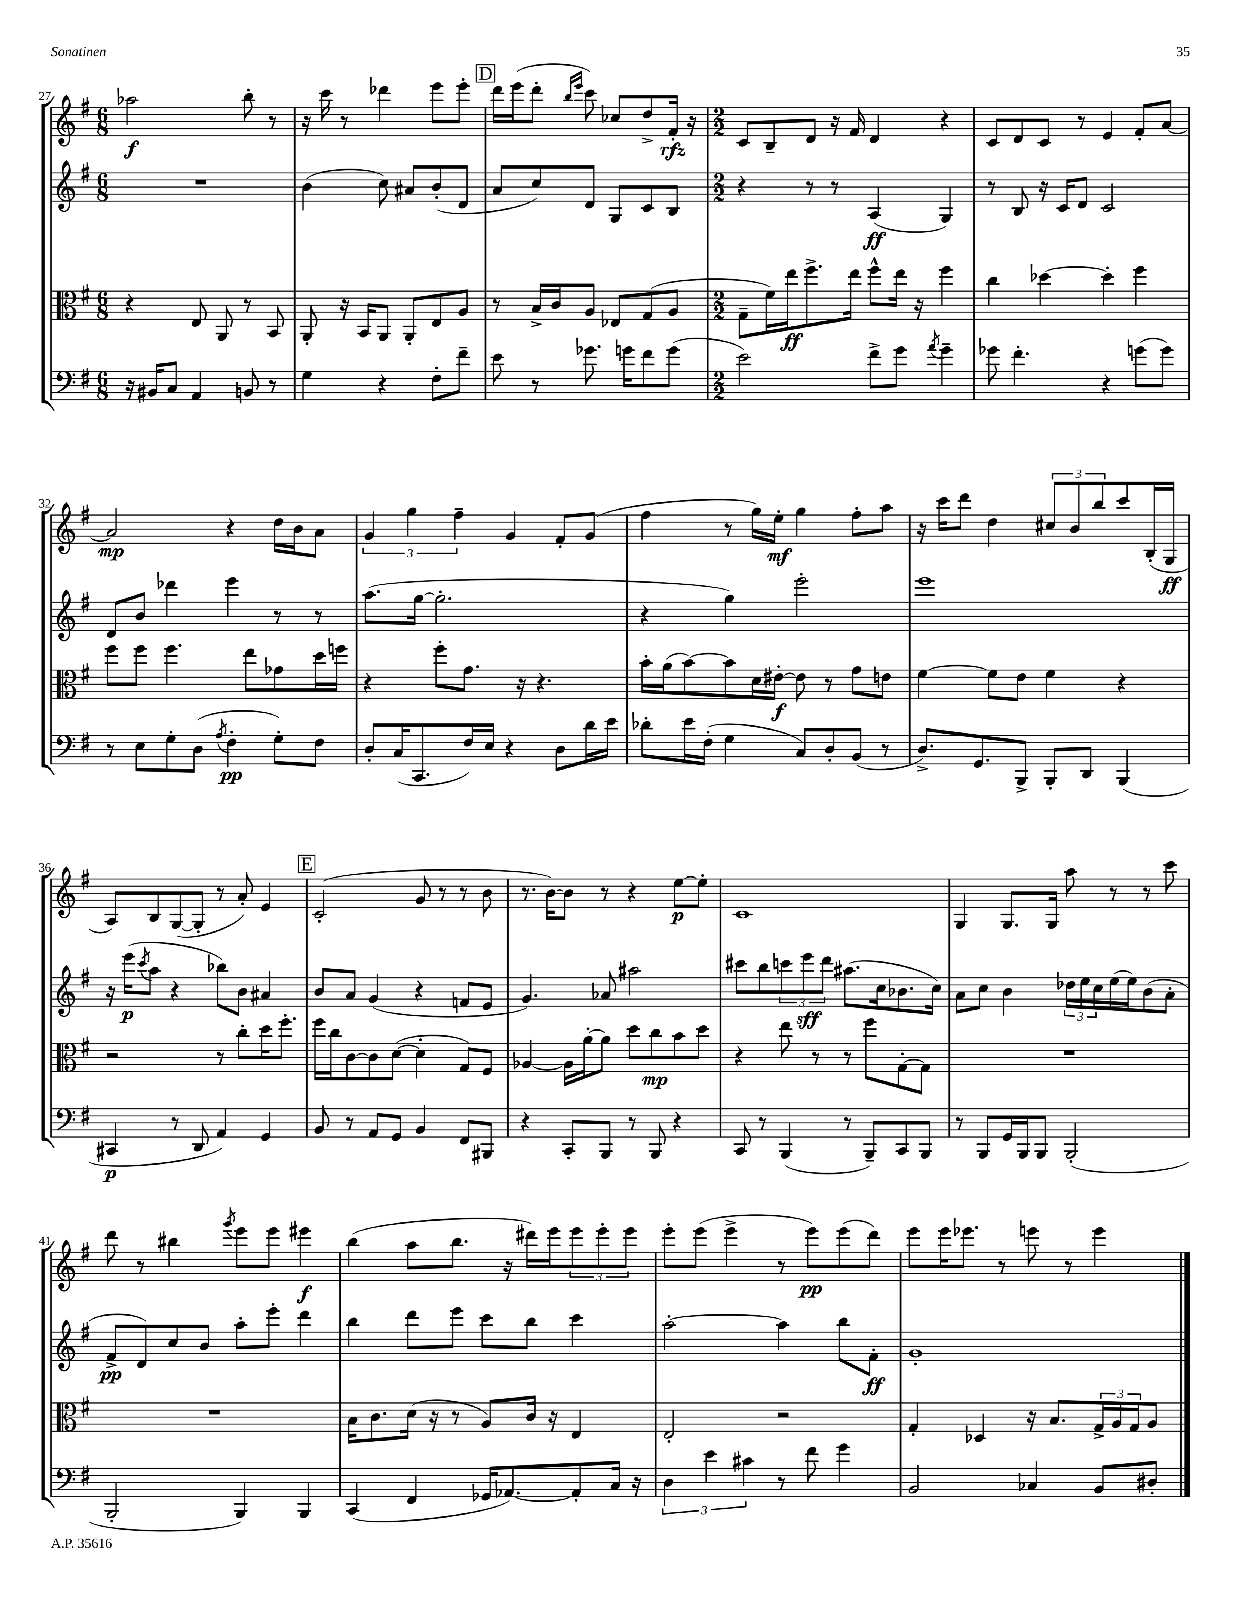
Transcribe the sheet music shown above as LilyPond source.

<<
\new StaffGroup <<
\new Staff = "s0" {
    \clef treble \key g \major \numericTimeSignature \time 6/8
    aes''2\f b''8-. r8 |
    r16 c'''16 r8 des'''4 e'''8 e'''8-. |
    \mark \markup { \box "D" } d'''16 e'''16( d'''8-. \grace { b''16 e'''16 } c'''8) ces''8 d''8-> fis'16-.\rfz r16 |
    \numericTimeSignature \time 2/2 c'8 b8-- d'8 r16 fis'16 d'4 r4 |
    c'8 d'8 c'8 r8 e'4 fis'8-. a'8~ |
    a'2\mp r4 d''16 b'16 a'8 |
    \tuplet 3/2 { g'4 g''4 fis''4-- } g'4 fis'8-. g'8( |
    fis''4 r8 g''16) e''16-.\mf g''4 fis''8-. a''8 |
    r16 c'''16 d'''8 d''4 \tuplet 3/2 { cis''8 b'8 b''8 } c'''8 b16-.( g16\ff |
    a8) b8 g8~( g8-. r8 a'8-.) e'4 |
    \mark \markup { \box "E" } c'2-.( g'8 r8 r8 b'8 |
    r8. b'16~) b'8 r8 r4 e''8~\p e''8-. |
    c'1 |
    g4 g8. g16 a''8 r8 r8 c'''8 |
    d'''8 r8 bis''4 \acciaccatura { g'''8 } e'''8 e'''8 eis'''4\f |
    b''4( a''8 b''8. r16 dis'''16) e'''16 \tuplet 3/2 { e'''8 e'''8-. e'''8 } |
    e'''8-. e'''8( e'''4-> r8 e'''8\pp) e'''8( d'''8) |
    e'''8 e'''16 ees'''8. r8 e'''8 r8 e'''4 \bar "|." |
}
\new Staff = "s1" {
    \clef treble \key g \major \numericTimeSignature \time 6/8
    R2. |
    b'4( c''8) ais'8 b'8-.( d'8 |
    \mark \markup { \box "D" } a'8 c''8) d'8 g8 c'8 b8 |
    \numericTimeSignature \time 2/2 r4 r8 r8 a4\ff( g4) |
    r8 b8 r16 c'16 d'8 c'2 |
    d'8 b'8 des'''4 e'''4 r8 r8 |
    a''8.( g''16~ g''2.-. |
    r4 g''4) e'''2-. |
    e'''1 |
    r16 e'''16\p( \acciaccatura { c'''8 } a''8 r4 bes''8) b'8 ais'4 |
    \mark \markup { \box "E" } b'8 a'8 g'4( r4 f'8 e'8 |
    g'4.) aes'8 ais''2 |
    cis'''8 b''8 \tuplet 3/2 { c'''8 e'''8\sff d'''8 } ais''8.( c''16 bes'8. c''16) |
    a'8 c''8 b'4 \tuplet 3/2 { des''16 e''16 c''16 } e''16( e''16) b'8( a'8-. |
    fis'8->\pp d'8) c''8 b'8 a''8-. e'''8-. d'''4 |
    b''4 d'''8 e'''8 c'''8 b''8 c'''4 |
    a''2~-. a''4 b''8 fis'8-.\ff |
    g'1-. \bar "|." |
}
\new Staff = "s2" {
    \clef alto \key g \major \numericTimeSignature \time 6/8
    r4 e8 a,8 r8 b,8 |
    a,8-. r16 b,16 a,8 a,8-. e8 a8 |
    \mark \markup { \box "D" } r8 b16-> c'16 a8 ees8 g8( a8 |
    \numericTimeSignature \time 2/2 g8-- fis'16) e''16\ff fis''8.-> e''16 fis''8-^ e''16 r16 fis''4 |
    c''4 des''4~ des''4-. fis''4 |
    fis''8 fis''8 fis''4. e''8 ges'8 d''16 f''16 |
    r4 fis''8-. g'8. r16 r4. |
    b'16-. a'16( b'8~) b'8 d'16 eis'16~-.\f eis'8 r8 g'8 e'8 |
    fis'4~ fis'8 e'8 fis'4 r4 |
    r2 r8 c''8-. d''16 fis''8.-. |
    \mark \markup { \box "E" } fis''16 c''16 c'8~ c'8 d'8~( d'4-. g8) fis8 |
    aes4~ aes16 a'16~-. a'8 d''8 c''8\mp b'8 d''8 |
    r4 e''8 r8 r8 fis''8 g8~-. g8 |
    R1 |
    R1 |
    b16 c'8. d'16( r16 r8 a8) c'16 r16 e4 |
    e2-. r2 |
    g4-. des4 r16 b8. \tuplet 3/2 { g16-> a16 g16 } a8 \bar "|." |
}
\new Staff = "s3" {
    \clef bass \key g \major \numericTimeSignature \time 6/8
    r16 bis,16 c8 a,4 b,8 r8 |
    g4 r4 fis8-. fis'8-- |
    \mark \markup { \box "D" } e'8 r8 ges'8. g'16 fis'8 g'8( |
    \numericTimeSignature \time 2/2 e'2) fis'8-> g'8 \acciaccatura { a'8 } g'4-- |
    ges'8 fis'4.-. r4 g'8( g'8) |
    r8 e8 g8-. d8( \acciaccatura { a8 } fis4-.\pp g8-.) fis8 |
    d8-. c16( c,8. fis16) e16 r4 d8 d'16 e'16 |
    des'8-. e'16 fis16-.( g4 c8) d8-. b,8( r8 |
    d8.->) g,8. b,,8-> b,,8-. d,8 b,,4( |
    cis,4\p r8 d,8 a,4) g,4 |
    \mark \markup { \box "E" } b,8 r8 a,8 g,8 b,4 fis,8 bis,,8 |
    r4 c,8-. b,,8 r8 b,,8 r4 |
    c,8 r8 b,,4( r8 b,,8--) c,8 b,,8 |
    r8 b,,8 g,16 b,,16 b,,8 b,,2-.( |
    b,,2-. b,,4) b,,4 |
    c,4( fis,4 ges,16 aes,8.~) aes,8-. c16 r16 |
    \tuplet 3/2 { d4 e'4 cis'4 } r8 fis'8 g'4 |
    b,2 ces4 b,8 dis8-. \bar "|." |
}
>>
>>
\layout { \context { \Score currentBarNumber = #27 } }
